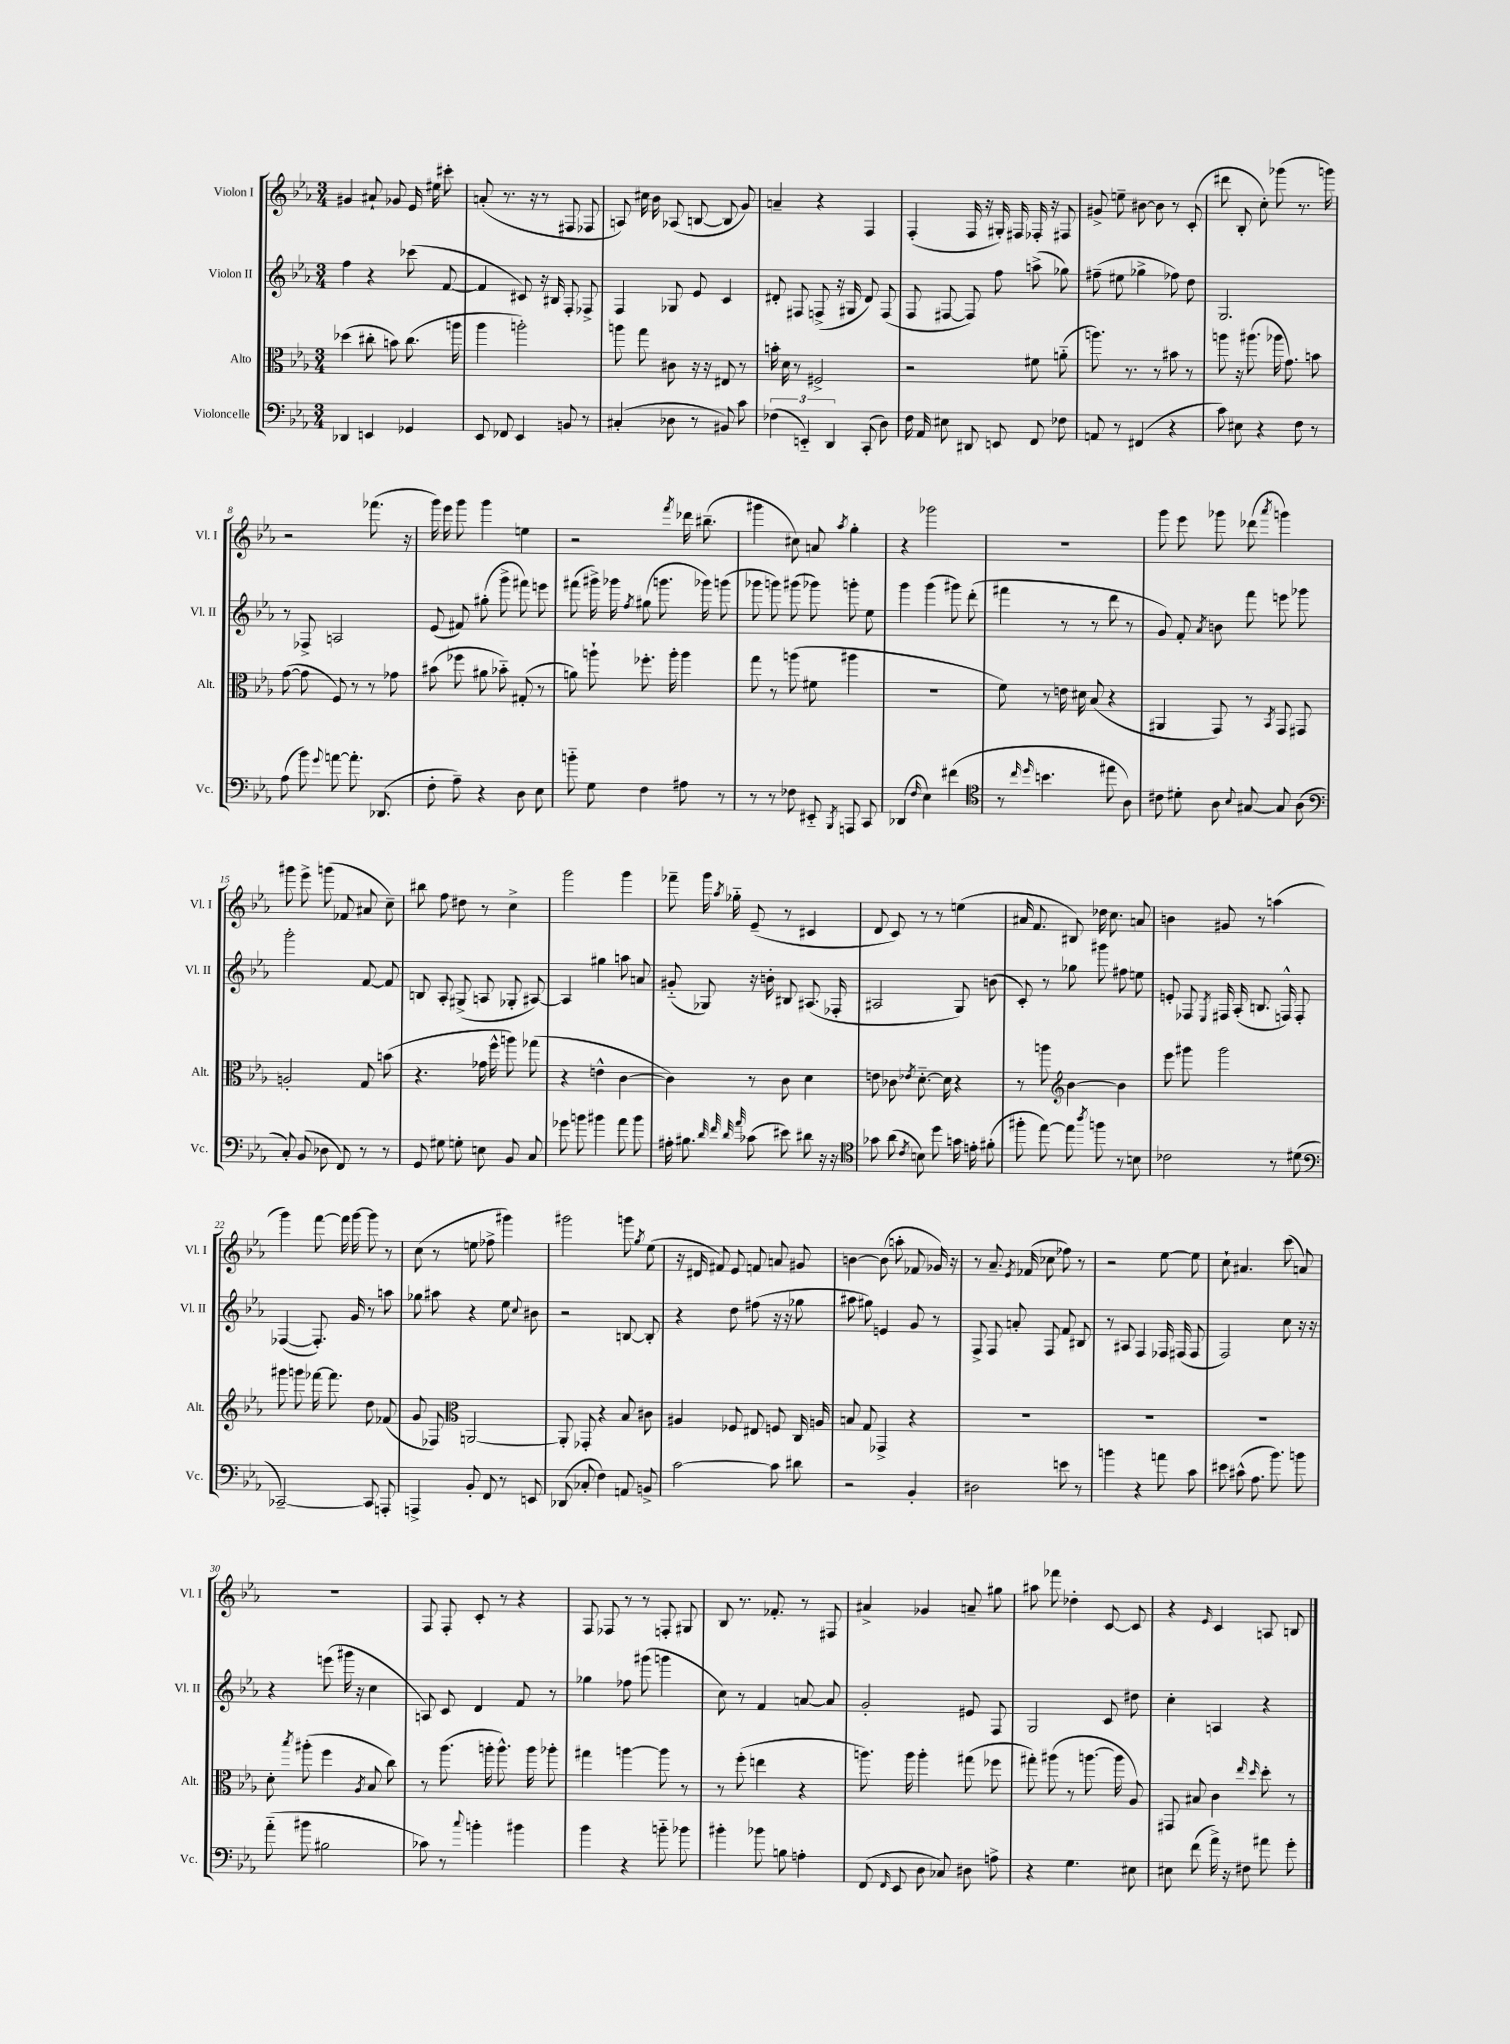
<<
\new StaffGroup <<
\new Staff = "s0" \with { instrumentName = "Violon I" shortInstrumentName = "Vl. I" } {
    \clef treble \key ees \major \numericTimeSignature \time 3/4
    \autoBeamOff gis'4 ais'8-! ges'8 ees'16 eis''16 cis'''8-. |
    a'8-.( r8. r16 r8 fis8 fes8 |
    a8) cis''16 bes'16 aes8( b8~ b8 g'8) |
    a'4-- r4 f4 |
    f4-.( f16 r16 gis16-.) fis16 fes16-. r16 fis8 |
    gis'8-> e''8-- bis'8~ bis'8 r8 c'8-.( |
    dis'''8 bes8-. c''8-.) ges'''8( r8. g'''16) |
    r2 fes'''8.( r16 |
    g'''16) ees'''16 g'''8 g'''4 e''4 |
    r2 \acciaccatura { f'''8 } des'''16 bis''8.--( |
    gis'''4 cis''8) a'8 \acciaccatura { aes''8 } g''4-. |
    r4 ges'''2 |
    R2. |
    g'''8 ees'''8 ges'''8 des'''8( \acciaccatura { aes'''8 } g'''4) |
    gis'''8 ees'''8-> g'''8( fes'8 ais'8 c''8--) |
    bis''8 f''8 dis''8 r8 c''4-> |
    g'''2 g'''4 |
    fes'''8-- g'''16 \acciaccatura { aes''8 } ges''16-_ ees'8--( r8 cis'4 |
    d'8 c'8) r8 r8 e''4( |
    ais'16 f'8. bis8) des''16 c''8. a'8 |
    b'4 gis'8 r8 a''4( |
    g'''4) f'''8~ f'''16 g'''16~ g'''8 r8 |
    c''8( r8 e''8 fes''8-> gis'''4) |
    gis'''2 g'''8 \acciaccatura { g''8 } ees''8( |
    r16 dis'16 fis'8) ees'8 f'8 a'8 gis'8 |
    b'4~ b'8( a''8-. fes'8 ges'16) r16 |
    r8 aes'8.-- \acciaccatura { ees'8 } fes'16( ces''8 fes''8) r8 |
    r2 ees''8~ ees''8 |
    c''8-! ais'4. c'''8( a'8) |
    R2. |
    f8 f8-. c'8-. r8 r4 |
    f8 fes8 r8 r8 f8-. gis8 |
    bes8 r8. fes'8.-. r8 fis8 |
    ais'4-> ges'4 a'8-- gis''8 |
    ais''8 fes'''8 des''4-. c'8~ c'8 |
    r4 \grace { ees'16 } c'4 a8 b8 \bar "|." |
}
\new Staff = "s1" \with { instrumentName = "Violon II" shortInstrumentName = "Vl. II" } {
    \clef treble \key ees \major \numericTimeSignature \time 3/4
    \autoBeamOff f''4 r4 ces'''8( f'8~ |
    f'4 cis'8) r16 bis16 f8-. fes8-> |
    f4 ges8 ees'8 c'4 |
    dis'8-. fis8 f8->( r16 gis16 dis'8) f8( |
    f8 fis8~ fis8) f''8 a''8->( ges''8) |
    fis''8--( eis''8 ges''4-> fes''8) d''8 |
    g2. |
    r8 fes8-> a2 |
    ees'8( fis'8) gis''8-.( g'''8-> fis'''8) e'''8 |
    fis'''8( gis'''16->) ges'''16 \acciaccatura { f''8 } gis''8( g'''8. ges'''16) g'''8( |
    ges'''8 g'''8) gis'''8( ges'''8) g'''8-. ees''8 |
    g'''4 g'''4( gis'''8) d'''8-.( |
    fis'''4 r8 r8 d'''8 r8 |
    g'8) f'8-. \acciaccatura { aes'8 } b'8 f'''8 e'''8 ges'''8 |
    g'''2-. f'8~ f'8 |
    b8 aes8-. gis8->( a8 ges8-. ais8~) |
    ais4 gis''4 a''8 a'8 |
    gis'8-_( ges8) r16 b'16-. bis8 ais8.( fes16-. |
    ais2 g8) b'8( |
    c'8-.) r8 ges''8 gis'''8 fis''8 e''8 |
    e'8-. fes8 \acciaccatura { ees8 } fis16 aes16-.( b8. f16-^) f8-. |
    fes4~( fes8.-.) g'16 r8 a''8 |
    ges''8 ais''8 r4 ees''8 \appoggiatura { c''8 } bis'8 |
    r2 b8~ b8-. |
    r4 d''8 fis''8( r16 r16 ges''8 |
    ais''8 gis''8) e'4 g'8 r8 |
    f8-> f8 a'8-. f8 f'8 bis8 |
    r8 ais8 f4 fes16 fis16( fis8 |
    f2) c''8 r16 r16 |
    r4 e'''8( gis'''16 r16 c''4 |
    a8) c'8 d'4 f'8 r8 |
    ges''4 fes''8 gis'''8( g'''4 |
    c''8) r8 f'4 a'8~ a'8 |
    g'2-. eis'8 f8 |
    g2 c'8 dis''8 |
    c''4-. a4 r4 \bar "|." |
}
\new Staff = "s2" \with { instrumentName = "Alto" shortInstrumentName = "Alt." } {
    \clef alto \key ees \major \numericTimeSignature \time 3/4
    \autoBeamOff des''4( cis''8-. b'8) cis''8.( a''16 |
    aes''4 a''2-.) |
    a''8 g''8 cis'8 r16 r16 eis8 r8 |
    b'16-. d'16 r8 fis2-> |
    r2 fis'8 a'8-_( |
    a''8.) r8. r8 bis'8 r8 |
    a''8 r16 ais''8.( aes''16 g'8.) b'8 |
    g'8~( g'8 f8) r8 r8 ges'8 |
    bis'8( fes''8 ais'8 bes'8-_) gis8-.( r8 |
    a'8) a''8-! fes''8.-. a''16-. a''4 |
    g''8 r8 a''8( fis'8 ais''4 |
    R2. |
    f'8) r8 e'16 dis'16 bes8( r4 |
    ais,4 g,8) r8 \acciaccatura { bes,8 } g,8 gis,8 |
    a2-. g8 b'8( |
    r4. ges'16 f''16-^ a''8) ges''8( |
    r4 e'4-^ c'4~ |
    c'4) r8 c'8 d'4 |
    e'8 ces'8 \acciaccatura { ees'8 } d'8.~-_ d'16 r4 |
    r8 a''8 \clef treble bes'4~ bes'4 |
    ees'''8 gis'''8 gis'''2 |
    gis'''8 g'''8 fes'''16~ fes'''8. d''8 fes'8( |
    g'8 fes8) \clef alto a,2~ |
    a,8-. ges,8-. r4 bes8 cis'8 |
    ais4 fes8 eis8 f8 c16 a16 |
    b8 g8 ges,4-> r4 |
    R2. |
    R2. |
    R2. |
    d'8-. \acciaccatura { bes''8 } ais''8-.( f''4 \acciaccatura { aes8 } bes8 c''8) |
    r8 aes''8.( a''16-. a''8.-^) a''16 aes''8-. |
    gis''4 a''4~ a''8 r8 |
    r8 f''8-.( e''4 r4 |
    a''8.) a''16 a''4-. gis''8( fes''8 |
    gis''8-.) ais''8( r8 a''8.~ a''16 aes8) |
    gis,8 bis8 c'4 \grace { ees''16 d''16 } d''8-. r8 \bar "|." |
}
\new Staff = "s3" \with { instrumentName = "Violoncelle" shortInstrumentName = "Vc." } {
    \clef bass \key ees \major \numericTimeSignature \time 3/4
    \autoBeamOff des,4 e,4 ges,4 |
    ees,8 fes,8 ees,4 b,8 r8 |
    cis4-.( des8 r8 bis,8) c'8 |
    \tuplet 3/2 { fes4( e,4-_) d,4 } c,8-.( d8) |
    f16 aes,16 eis8 dis,8 e,8 f,8 fes8 |
    a,8 r8 fis,4( r4 |
    c'8) eis8 r4 f8 r8 |
    aes8( bes'8) \appoggiatura { g'8 } a'8~ a'8.-. des,8.( |
    f8-. aes8--) r4 d8 ees8 |
    b'8-_ g8 f4 ais8 r8 |
    r8 r8 fes8 eis,8-_ \acciaccatura { bes,,8 } a,,8 c,8 |
    des,4( \grace { f16 } ees4) fis'4( |
    \clef tenor r8 \grace { c''16 d''16 } b'4. eis''8 aes8) |
    cis'8 dis'8-. aes8 \appoggiatura { bes8 } gis8~ gis8 aes8( |
    \clef bass c8-.) bes,8( des8 f,8) r8 r8 |
    g,8 gis8 g8-. e8 bes,8 c8 |
    ges'8 b'8 bis'4 aes'8 bis'8 |
    ais16-. bis8. \grace { d'32 f'32 d'32 aes'32 } ces'8( eis'8) dis'8 r16 r16 |
    \clef tenor ges'8 aes'8( \acciaccatura { c'8 } b8) d''8 g'16 e'16-. fis'8-.( |
    fis''8-. ees''8~) ees''8 \acciaccatura { aes''8 } f''8 r8 b8 |
    ces'2 r8 dis'8( |
    \clef bass ces,2~--) ces,8 a,,8-. |
    a,,4-> bes,8-. f,8 r8 e,8 |
    des,8( ces8-. f4) a,8 b,8-> |
    c'2~ c'8 dis'8 |
    r2 bes,4-. |
    dis2 e'8 r8 |
    b'4 r4 a'8 c'8 |
    eis'8 cis'8-^( aes8. bes'8.) b'8 |
    aes'8-_( bis'8 bis2 |
    ces'8) r8 \appoggiatura { c''8 } b'4-. bis'4 |
    bes'4 r4 b'8-_ bes'8 |
    bis'4-. bes'8 b8 a4-. |
    f,8( \grace { f,16 } ees,8 d8 ces8) dis8 a8-> |
    r4 g4. eis8 |
    eis8 f'8( aes'16->) r16 fis8 ais'8 g'8-. \bar "|." |
}
>>
>>
